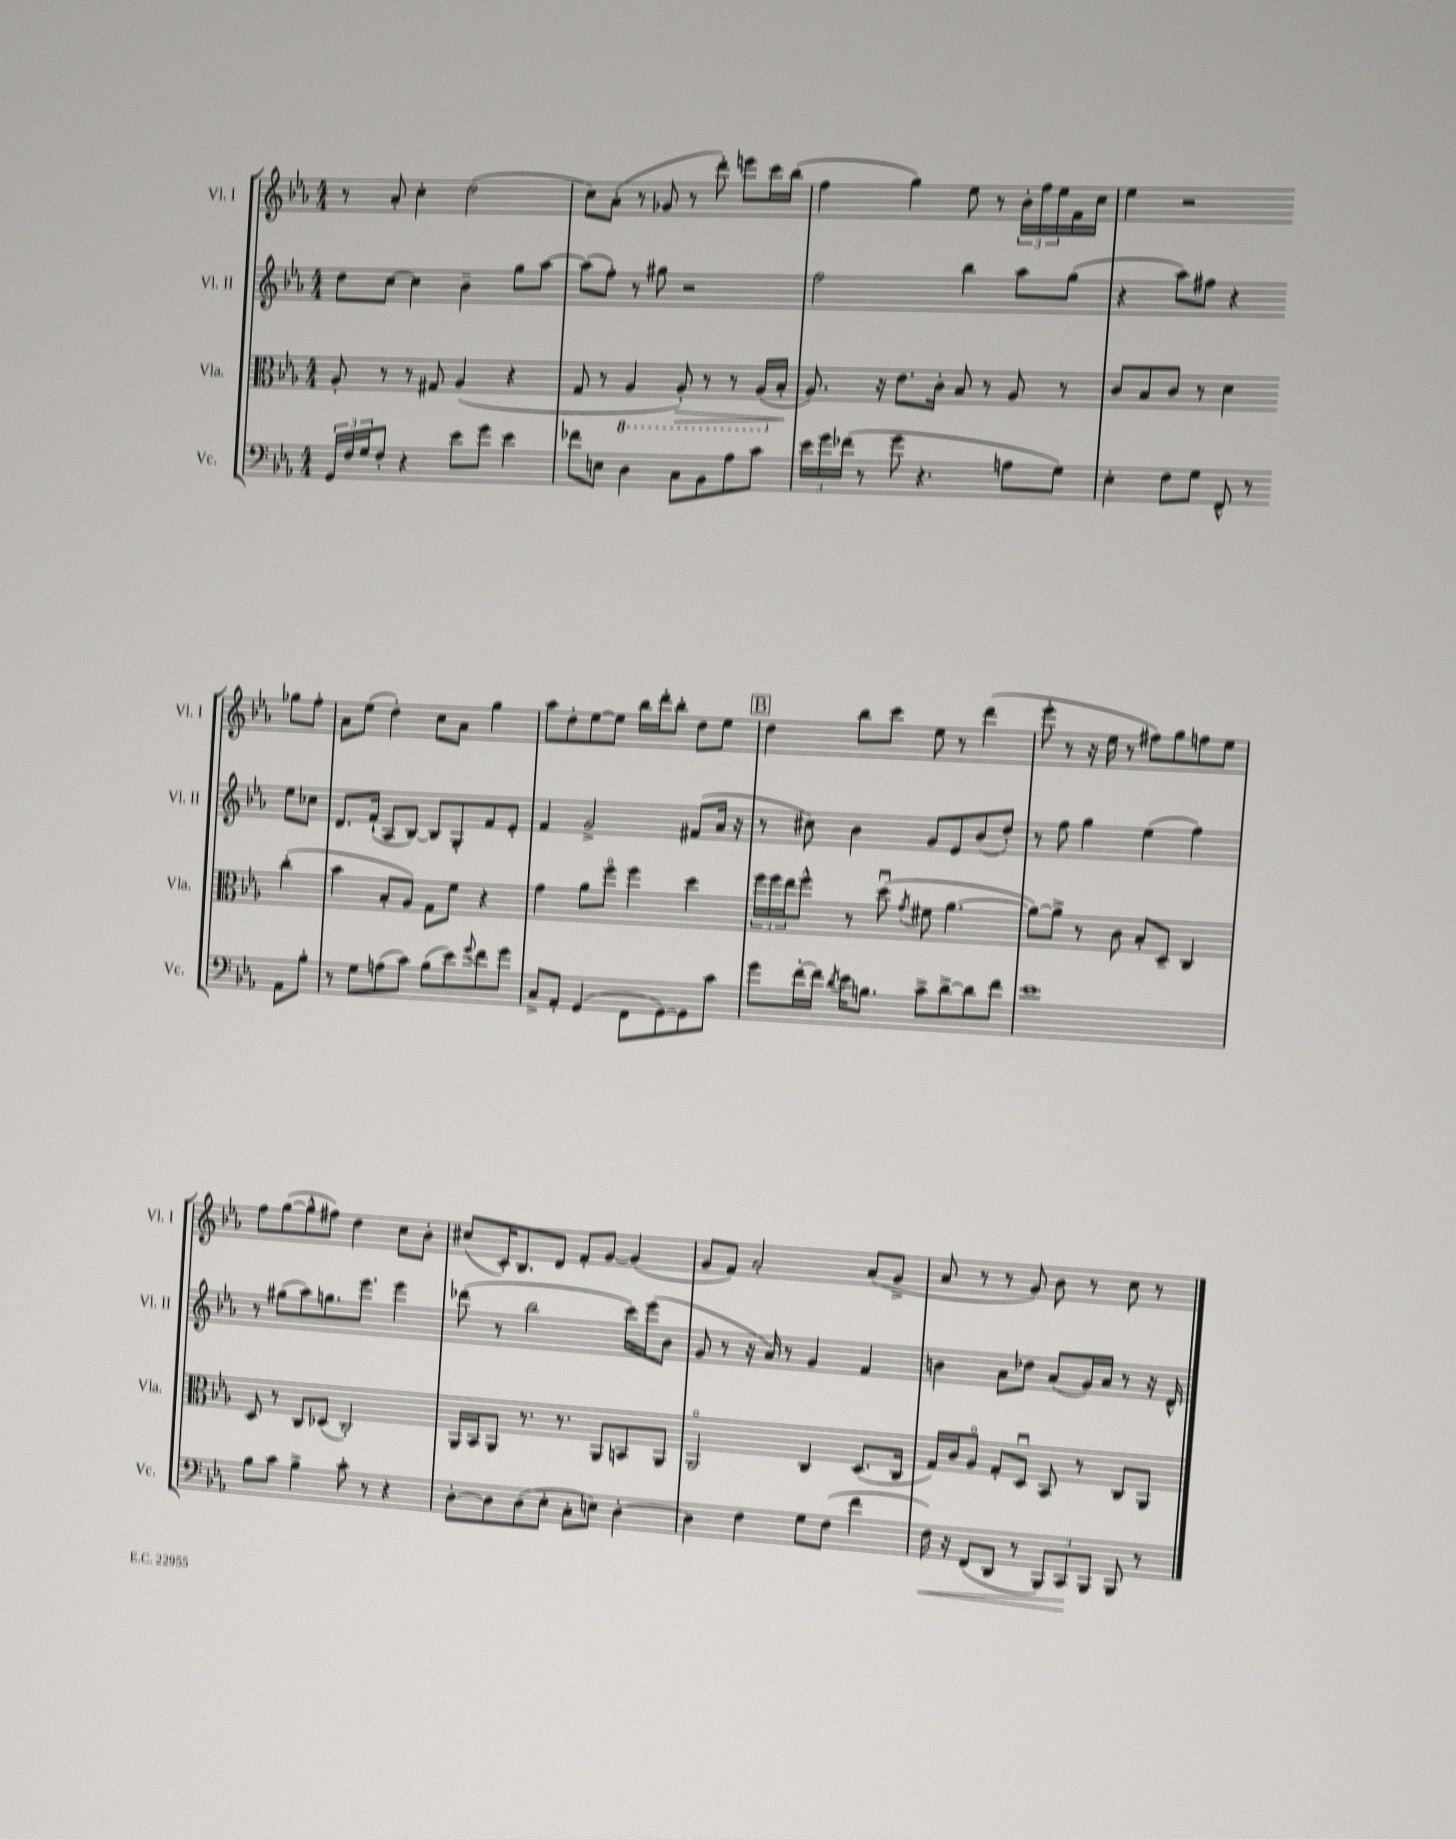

**kern	**kern	**kern	**kern
*staff4	*staff3	*staff2	*staff1
*clefF4	*clefC3	*clefG2	*clefG2
*k[b-e-a-]	*k[b-e-a-]	*k[b-e-a-]	*k[b-e-a-]
*M4/4	*M4/4	*M4/4	*M4/4
24GG	8A-'	8dd	8r
24F	.	.	.
24G	.	.	.
8F'	8r	[8cc	8a-'
4r	8r	4cc]	4cc'
.	8G#	.	.
8e-	(4A-	4b-~	(2dd
8g	.	.	.
4e-	4r	8gg	.
.	.	[8aa-	.
=	=	=	=
8f-	8G	(8aa-]	8cc)
8E	8r	8ff')	(8a-'
4D	4AA-	8r	8r
.	.	8gg#	8g-
8C	8AA-')	2r	8r
8BB-	8r	.	8ddd')
8A-	8r	.	8eee
8c	(16AA-	.	16ccc
.	16B-'	.	(16bb-
=	=	=	=
24e-	8.A-)	2ff	4ff
24g	.	.	.
(24f-	.	.	.
8r	.	.	.
.	16r	.	.
8g	8.e-	.	4gg)
4.r	.	.	.
.	16c'	.	.
.	8B-	4bb-	8ee-
.	8r	.	8r
8A	8A-	8aa-	24b-'
.	.	.	24ff
.	.	.	24ee-
8G)	8r	(8gg	16f
.	.	.	16cc
=	=	=	=
4E-'	8c	4r	4ee-
.	8B-	.	.
8F	8c	8aa-)	2r
8G	8r	8ff#	.
8FF^^	4d	4r	.
8r	.	.	.
8AA-	(4cc'	8ee-	8gg-
8B-'	.	8cc-	8ff'
=	=	=	=
8r	4b-	8.d	8a-
8G	.	.	(8ee-
.	.	(16f`	.
(8A	8B-'	8A-	4dd')
8c)	8A-)	[8B-)	.
(8B-	8G	8B-]	8cc
8e-)	8f	8G'	8a-
8qqg	.	.	.
8f	4r	8f	4gg
8g	.	8e-'	.
=	=	=	=
8C^	4g	4f	8aa-
8AA-'	.	.	8dd'
(4GG	8a-	2g^	[8ee-
.	8ffo	.	8ee-]
8FF	4ff	.	16bb-
.	.	.	16ddd'
[8GG)	.	.	8bb-'
8GG]	4dd	(8f#	8dd
8c	.	16a-	8ee-
.	.	16r	.
=	=	=	=
8g	24ff	8r	4dd
.	24ff	.	.
.	24ee-	.	.
[16f'	8ff^^	8cc#)	.
16f]	.	.	.
8qd	.	.	.
16e-	8r	4b-	8bb-
8.B	.	.	.
.	(8ddu	.	8ccc
.	8qg	.	.
8c^	8f#	8g	8ee-
[8d^	[4.a-	8e-	8r
8d]	.	(8b-	(4ddd
8f	.	8dd')	.
=	=	=	=
1e-	8a-_)	8r	8eee-'
.	8a-^]	8ff	8r
.	8r	4gg	16r
.	.	.	16ee-
.	8c	.	8r
.	8B-'	(4ee-	8ff#)
.	8D~	.	8gg
.	4C	4ff)	8ff
.	.	.	8ee-
=	=	=	=
8B-	8D	8r	8ff
8c	8r	(8gg#	([8gg
4B-^	8C	8aa-)	8gg^^]
.	(8D-	8.gg	8ff#)
8c'	2C')	.	4dd
.	.	8.eee-	.
8r	.	.	.
4r	.	4eee-	8cc
.	.	.	8b-'
=	=	=	=
[8D'	16AA-	(8ddd-	(8cc#
.	16BB-	.	.
8D]	8AA-	8r	16c')
.	.	.	8.B-
(8D	8.r	2bb-	.
8E-'	.	.	8d
.	8.r	.	.
8C'	.	.	8f'
8E)	8AA-	.	[8g
[4D'	8BB	16ccc)	(4g]
.	.	(16eee-	.
.	8AA-	8b-	.
=	=	=	=
4D]	2AA-o	8g	8g
.	.	8r	8f)
4F	.	16r	2a-'
.	.	16a-)	.
.	.	8r	.
8G	4C	4g	.
(8F	.	.	.
4f	(8.D	4f	(8a-
.	.	.	8g^
.	16C	.	.
=	=	=	=
16F)	16G)	4b	8a-
16r	16c	.	.
(8FF	8A-o	.	8r
8DD	8G'	8a-	8r
8r	8Du	8dd-	8g)
12BBB-)	8BB-	(8a-	8b-
12CC	.	.	.
.	8r	16g)	8r
12BBB-	.	.	.
.	.	16a-	.
8BBB-	8C	8r	8cc
8r	8AA-	16r	8r
.	.	16d^^	.
==	==	==	==
*-	*-	*-	*-
